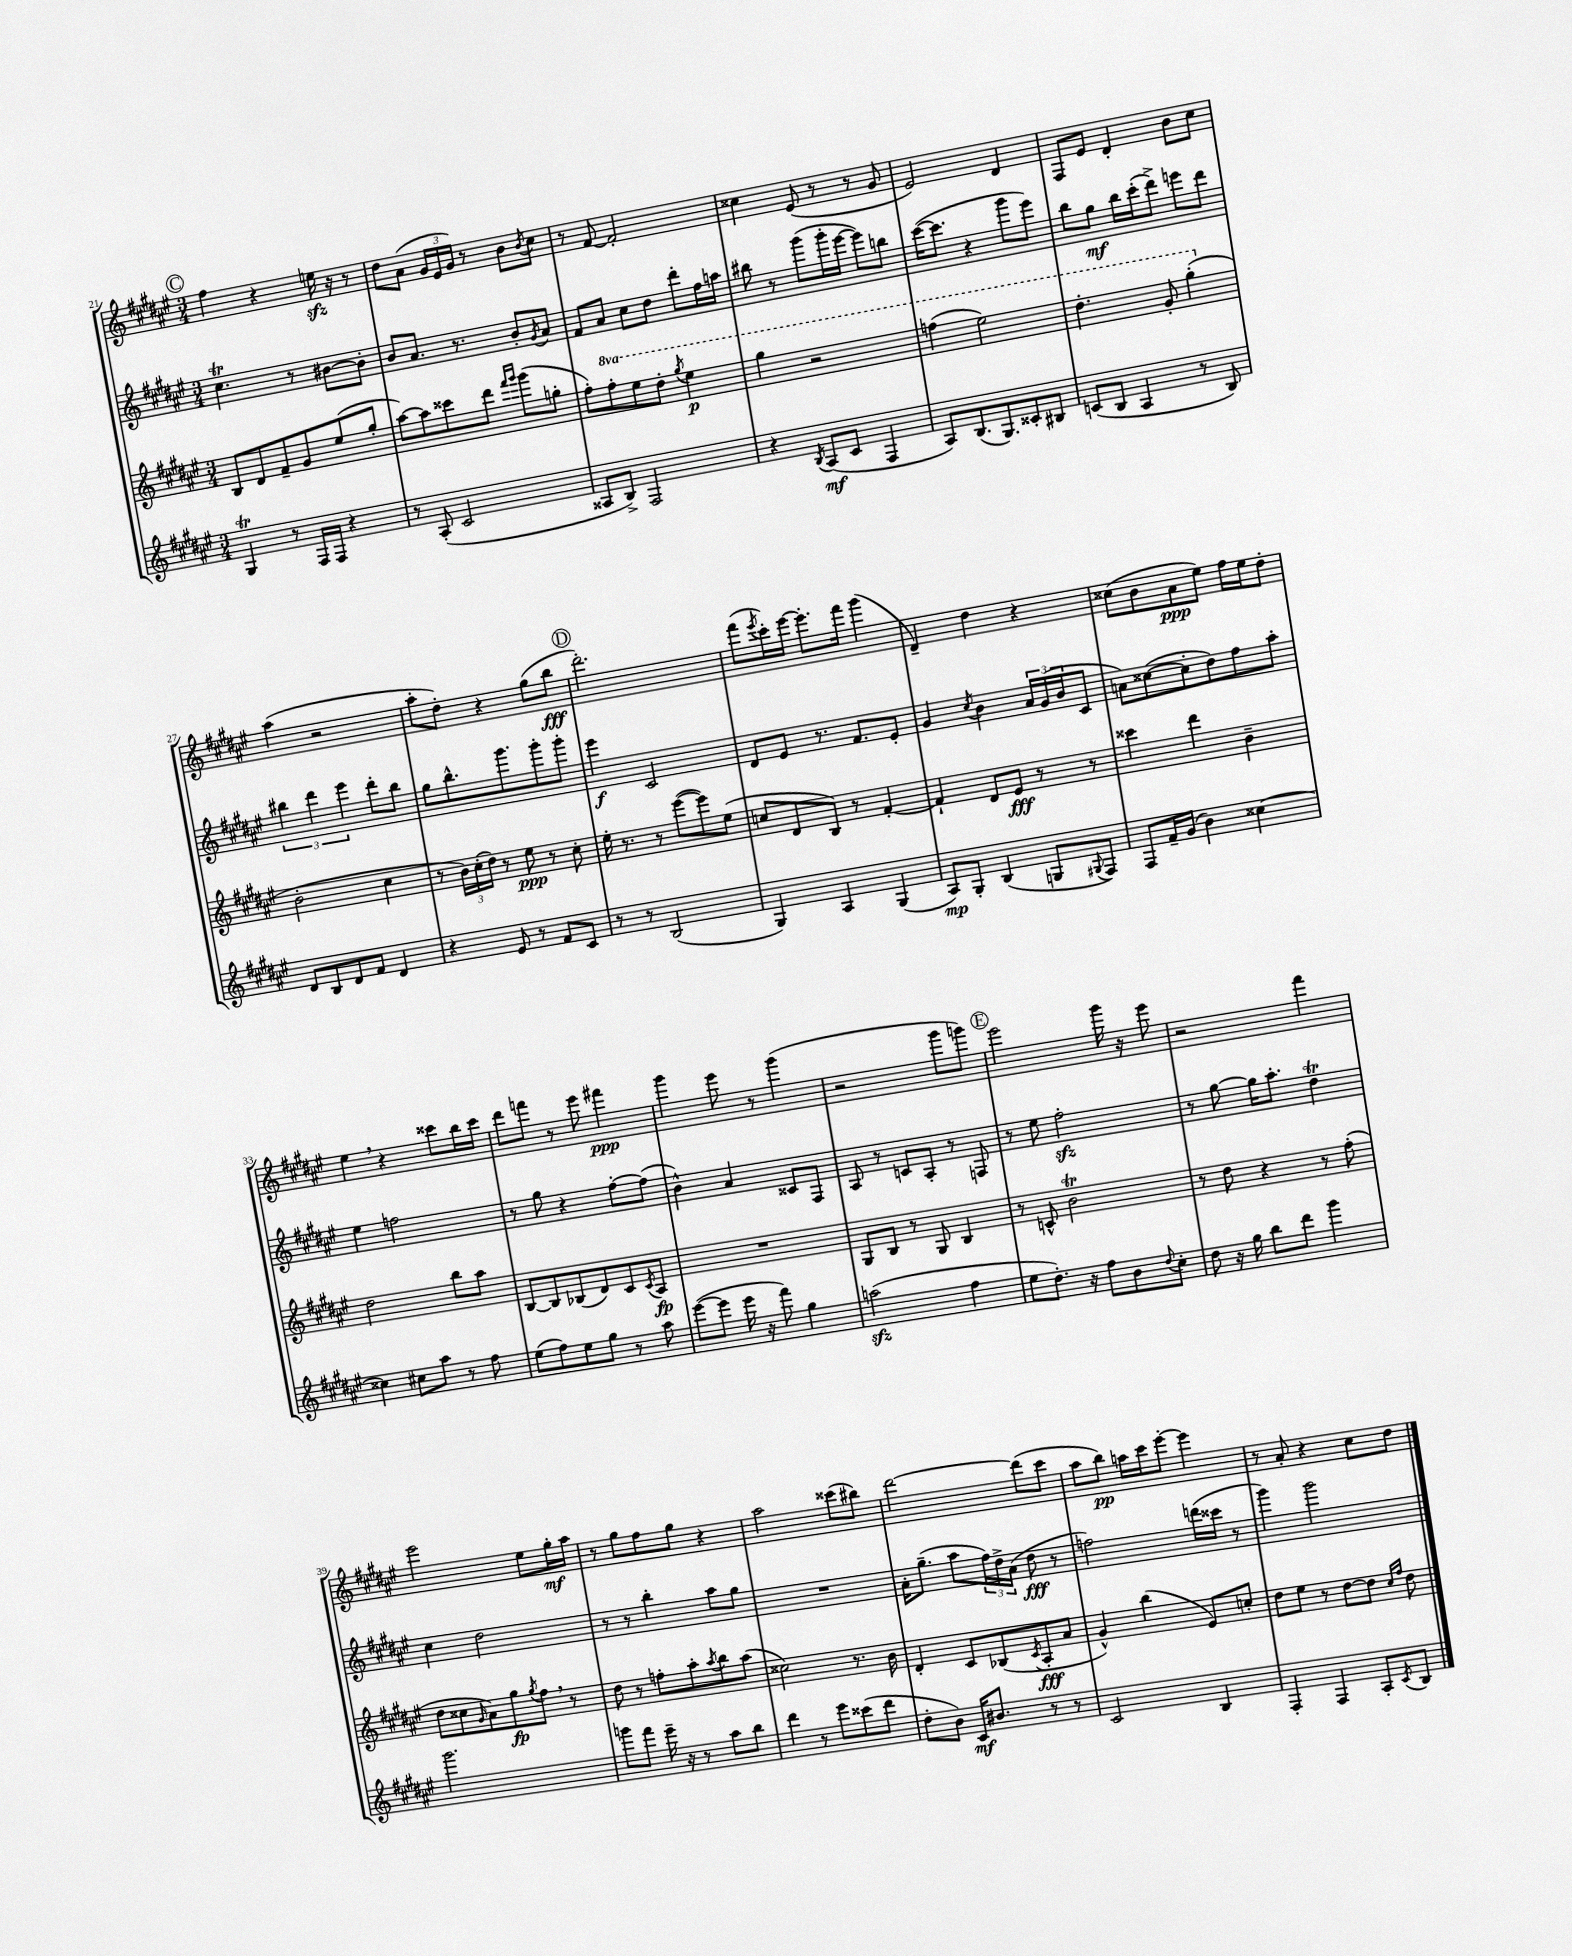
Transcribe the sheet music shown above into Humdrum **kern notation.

**kern	**kern	**kern	**kern
*staff4	*staff3	*staff2	*staff1
*clefG2	*clefG2	*clefG2	*clefG2
*k[f#c#g#d#a#e#]	*k[f#c#g#d#a#e#]	*k[f#c#g#d#a#e#]	*k[f#c#g#d#a#e#]
*M3/4	*M3/4	*M3/4	*M3/4
4G#/	8B/L	4.cc#\	4ff#\
.	8d#/	.	.
8r	8f#~/	.	4r
16F#/LL	8g#/	8r	.
16F#/JJ	.	.	.
4r	(8ee#/	[8b#\L	16ee\
.	.	.	16r
.	8gg#'/J	8b#'\]J	8r
=	=	=	=
8r	[8aa#\L)	8b/L	8dd#\L
(8A#'/	8aa#\]	8.a#/J	(8a#\J
2c#/	8ccc##\	.	24g#/LL
.	.	.	24e#/
.	.	8.r	.
.	.	.	24g#/JJ)
.	8ddd#\J	.	8r
.	16qqfff#/LL	.	.
.	16qqggg#/JJ	.	.
.	(8ggg#\L	8b'/L	8b\L
.	.	8qg#/	8qb/
.	8gg'\J	8a#/J	8cc#\J
=	=	=	=
8A##/L	8ff#'\L)	8f#/L	8r
8B^/J)	8fff#'\	8a#/J	[8f#/
2F#/	8eee#\	8cc#\L	2f#'/]
.	8ddd#'\J	8dd#\J	.
.	8qggg#/	.	.
.	4eee#\	8ddd#'\L	.
.	.	16ff#\L	.
.	.	16aa\JJ	.
=	=	=	=
4r	4ggg#\	8bb#\	4cc##\
.	.	8r	.
8qB/	.	.	.
(8A#/L	2r	(8ggg#\L	(8e#/
8c#/J	.	16ggg#'\L	8r
.	.	[16eee#\JJ	.
4F#/	.	8eee#\]L)	8r
.	.	8bb\J	8g#/
=	=	=	=
8A#/L)	(4fff\	([16ccc#\LK	2e#/)
.	.	8.ccc#\]J	.
(8.B/	.	.	.
.	2eee#\)	4r	.
8.G#/)	.	.	.
8c##'/	.	8ggg#\L	4d#/
8B#/J	.	8eee#\J)	.
=	=	=	=
(8c/L	4.ddd#'\	8bb\L	8F#/L
8B/J	.	8gg#\J	8e#/J
4A#/	.	16bb\LL	4d#'/
.	.	(16ccc#'\J	.
.	8gg#'/	8ddd#^\J)	.
8r	(4ggg#'\	8eee\L	8b\L
8B/)	.	8ddd#\J	8cc#\J
=	=	=	=
8d#/L	2b'\	6bb#\	(4aa#\
8B/	.	.	.
.	.	6ddd#\	.
8d#/	.	.	2r
.	.	6eee#\	.
8f#/J	.	.	.
4d#/	4cc#\	8ddd#'\L	.
.	.	8bb#\J	.
=	=	=	=
4r	8r	8gg#\L	8aa#'\L
.	24b\LL)	8.bb^^\	8dd#'\J)
.	(24cc#'\	.	.
.	24dd#\JJ)	.	.
8e#/	8r	.	4r
.	.	8.ggg#\	.
8r	8ee#\	.	.
8f#/L	8r	8ggg#'\	(8gg#\L
8c#/J	8cc#'\	8ggg#'\J	8bb\J
=	=	=	=
8r	16ee#'\	4eee#\	2.ddd#'\)
.	8.r	.	.
8r	.	.	.
(2B/	8r	2c#/	.
.	([8eee#\L	.	.
.	8eee#\])	.	.
.	(8ee#\J	.	.
=	=	=	=
4G#/)	8cc/L	8d#/L	(8fff#\L
.	.	.	8qeee#/
.	8d#/	8e#/J	16ccc#'\L)
.	.	.	[16eee#\JJ
4A#/	8B/J)	8.r	8.eee#'\]L
.	8r	.	.
.	.	8.f#/L	16fff#\Jk
(4G#/	[4f#'/	.	(4ggg#\
.	.	8e#'/J	.
=	=	=	=
8A#/L)	4f#`/]	4g#/	4d#~/)
8G#'/J	.	.	.
.	.	8qcc#/	.
(4B/	8d#/L	4b\	4dd#\
.	8e#/J	.	.
8G/L	8r	24a#/LL	4r
.	.	(24g#/	.
.	.	24b/J	.
8qqG#/	.	.	.
8F#/J)	8r	8c#/J	.
=	=	=	=
8F#/L	4ccc##\	8a\L)	(8cc##\L
16f#~/L	.	([8cc##\	8b\
(16g#/JJ	.	.	.
4b\)	4ddd#\	8cc##'\]	8a#\
.	.	8dd#\)	8ee#\J)
[4cc##\	4b~\	8ff#\	16ff#\LL
.	.	.	16ee#\J
.	.	8aa#'\J	8dd#'\J
=	=	=	=
4cc##\]	2dd#\	4ee#\	4ee#\
8cc#\L	.	2ff\	4r
8aa#\J	.	.	.
8r	8bb\L	.	8ccc##\L
8ff#\	8aa#\J	.	16bb\L
.	.	.	16ccc##\JJ
=	=	=	=
(8ee#\L	[8B/L	8r	8ddd#\L
8ff#\)	8B/]	8gg#\	8fff\J
8ee#\	(8B-/	4r	8r
8gg#\J	8d#/)	.	8eee#\
8r	8c#/	[8ff#'\L	4fff#\
.	8qc#/	.	.
8aa#\	8A#/J	(8ff#\]J	.
=	=	=	=
([8eee#\L	2.r	4b^^\)	4ggg#\
8eee#\]J	.	.	.
16eee#\	.	4a#/	8eee#\
16r	.	.	.
8fff#\)	.	.	8r
4gg#\	.	8c##/L	(4ggg#\
.	.	8F#/J	.
=	=	=	=
(2aa\	8G#/L	8A#/	2r
.	8B/J	8r	.
.	8r	8c/L	.
.	8G#/	8A#'/J	.
4ff#\	4B/	8r	8ggg#\L
.	.	8F/	8ggg\J)
=	=	=	=
8ee#\L	8r	8r	2eee#\
8.dd#'\J)	8c^^/	8ee#\	.
.	2b\	2ff#'\	.
16r	.	.	.
8ff#\L	.	.	.
8b\	.	.	16ggg#\
.	.	.	16r
8qqdd#/	.	.	.
8cc#'\J	.	.	8eee#\
=	=	=	=
8dd#\	8r	8r	2r
16r	8dd#\	[8gg#\	.
16gg#\	.	.	.
8bb\L	4r	16gg#\]LK	.
.	.	8.aa#'\J	.
8ddd#\J	.	.	.
4ggg#\	8r	4dd#\	4fff#\
.	(8ff#'\	.	.
=	=	=	=
2.ggg#\	8dd#\L	4cc#\	2eee#\
.	8cc##\	.	.
.	16qqg#/	.	.
.	8a#\)	2dd#\	.
.	8gg#\	.	.
.	8qgg#/	.	.
.	8ff#\J	.	8ee#\L
.	8r	.	16gg#'\L
.	.	.	16aa#\JJ
=	=	=	=
8ggg\L	8dd#\	8r	8r
8fff#\J	8r	8r	8gg#\L
16eee#~\	8ff'\L	4bb'\	8ff#\
16r	.	.	.
8r	8aa#'\	.	8gg#\J
.	8qaa#/	.	.
8aa#\L	8bb\	8aa#\L	4r
8bb\J	(8aa#\J	8gg#\J	.
=	=	=	=
4ddd#\	2cc##\)	2.r	2aa#\
8r	.	.	.
8eee#\L	.	.	.
(8ccc##\	8.r	.	(8ccc##\L
8ddd#\J	.	.	8bb#\J)
.	16b\	.	.
=	=	=	=
8dd#'\L	4d#'/	16a#'\LK	[2ddd#\
.	.	(8.gg#~\J	.
8b\J)	.	.	.
16c#/LK	8c#/L	8aa#\L	.
8.b#/J	.	.	.
.	(8B-/	24ff#\L)	.
.	.	24dd#^\	.
.	.	(24a#\JJ	.
.	8qc#/	.	.
8r	8A#'/	8dd#\	(8ddd#\]L
8r	8a#/J	8r	8ccc#\J
=	=	=	=
2c#/	4g#^^/)	2ff\)	8aa#\L
.	.	.	8bb\J)
.	(4bb\	.	16aa\LL
.	.	.	16ccc#\J
.	.	.	[8eee#'\J
4B/	8e#/L)	(16ddd\LL	4eee#\]
.	.	16ccc##\JJ	.
.	8cc'/J	8r	.
=	=	=	=
4F#'/	8dd#\L	4ggg#\)	8r
.	8ee#\J	.	8a#'/
4F#/	8r	2ggg#\	4r
.	[8dd#\L	.	.
8A#'/L	8dd#\]J	.	8cc#\L
.	16qqcc#/LL	.	.
8qc#/	16qqff#/JJ	.	.
8B/J	8dd#\	.	8dd#\J
==	==	==	==
*-	*-	*-	*-
